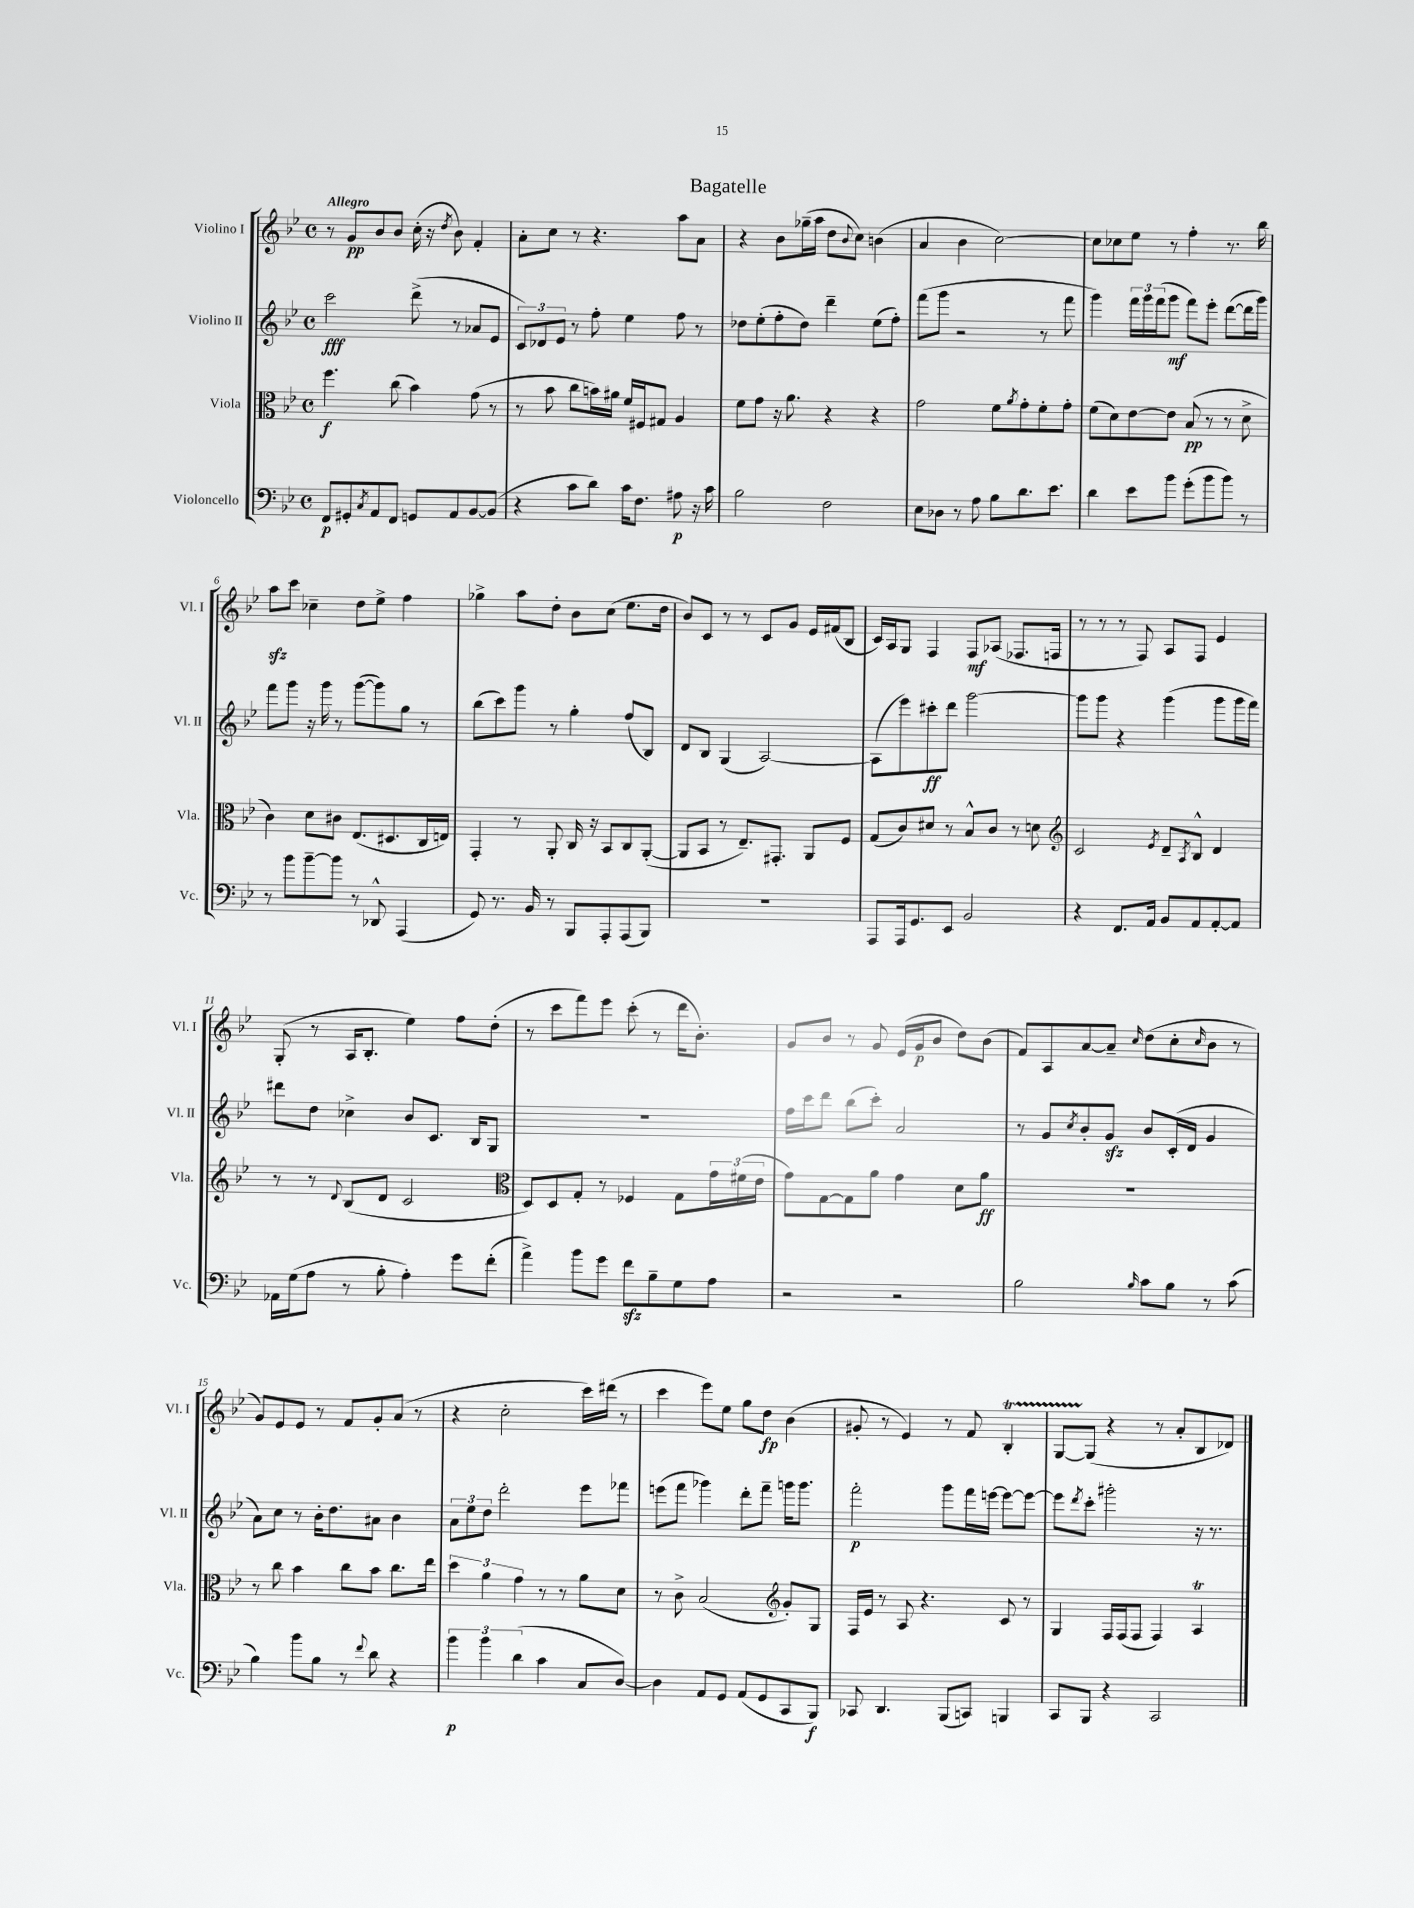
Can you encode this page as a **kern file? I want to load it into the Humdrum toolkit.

**kern	**kern	**kern	**kern
*staff4	*staff3	*staff2	*staff1
*clefF4	*clefC3	*clefG2	*clefG2
*k[b-e-]	*k[b-e-]	*k[b-e-]	*k[b-e-]
*M4/4	*M4/4	*M4/4	*M4/4
*met(c)	*met(c)	*met(c)	*met(c)
8FF	4.ff	2ccc	8r
8GG#'	.	.	8g
8qC	.	.	.
8AA	.	.	8b-
8FF	(8cc	.	8b-
8GG	4b-)	(8ddd^	(16cc'
.	.	.	16r
.	.	.	8qdd
8AA	.	8r	8b-)
[8BB-	(8g	8a-	4f'
(8BB-]	8r	8e-	.
=	=	=	=
4r	8r	12c)	8a'
.	.	12d-	.
.	8b-	.	8cc
.	.	12e-	.
8c	8cc	8r	8r
8d)	16b)	8ff'	4.r
.	16a#	.	.
16c	16f	4ee-	.
8.F	16F#	.	.
.	8G#	.	.
8A#	4A	8ff	8aa
16r	.	8r	8a
16c	.	.	.
=	=	=	=
2B-	8f	8dd-	4r
.	8g	(8ee-'	.
.	16r	8ff'	8b-
.	8.a	.	.
.	.	8dd-)	(16gg-~
.	.	.	16aa
2F	4r	4ddd~	8dd
.	.	.	8qqb-
.	.	.	8cc)
.	4r	(8ee-	(4b
.	.	8ff')	.
=	=	=	=
8E-	2g	(8fff	4a
8D-	.	8ggg	.
8r	.	2r	4b-
8A	.	.	.
8B-	8f	.	[2cc)
.	8qa	.	.
8.d	8g'	.	.
.	8f'	8r	.
8.e-	.	.	.
.	8g'	8fff	.
=	=	=	=
4d	(8f	4ggg)	8cc]
.	8d)	.	8cc-
8e-	[8e-	24fff	8ee-
.	.	24ggg	.
.	.	(24fff	.
8b-	8e-]	8ggg	8r
(8g'	(8B-	8fff)	4ff'
8b-	8r	8eee-'	.
8b-)	8r	([8ddd	8.r
8r	8d^	16ddd]	.
.	.	16ggg)	16bb-
=	=	=	=
8r	4c)	8fff	8aa
8b-	.	8ggg	8ccc
[8b-~	8d	16r	4cc-~
.	.	16ggg	.
8b-]	8c#	8r	.
8r	(8.E-	([8ggg	8dd
8DD-^^	.	8ggg])	8ee-^
.	8.D#	.	.
(4AAA	.	8gg	4ff
.	16C	8r	.
.	16E)	.	.
=	=	=	=
8GG)	4GG'	(8bb-	4gg-^
8.r	.	8ccc)	.
.	8r	8ggg	8aa
16BB-	.	.	.
8r	8AA'	8r	8dd'
8BBB-	16C	4gg'	8b-
.	16r	.	.
8AAA'	8BB-	.	(8cc
(8AAA	8C	(8ff	8.ee-
8BBB-)	([8AA'	8B-)	.
.	.	.	16dd
=	=	=	=
1r	8AA]	8d	8b-)
.	8BB-	8B-	8c
.	8r	(4G	8r
.	8.E-~)	.	8r
.	.	[2A)	8c
.	8.GG#'	.	.
.	.	.	8g
.	8AA	.	16e-
.	.	.	(16f#
.	8F	.	8B-
=	=	=	=
8AAA	(8G	(8A]	16c)
.	.	.	16A
16AAA	8c)	8eee-)	8G
8.GG	.	.	.
.	8d#	8ccc#'	4F
8EE-	8r	8ddd	.
2BB-	8B-^^	[2ggg	8F
.	8c	.	(8A-
.	8r	.	8.F-
.	8d	.	.
.	.	.	16F
=	=	=	=
*	*clefG2	*	*
4r	2c	8ggg]	8r
.	.	8ggg	8r
8.FF	.	4r	8r
.	.	.	8F)
16AA	.	.	.
.	8qe-	.	.
8BB-	8d~	(4ggg	8A
.	8qA	.	.
8AA	8B-^^	.	8F
[8AA'	4d	8ggg	4e-
8AA]	.	16ggg	.
.	.	16fff)	.
=	=	=	=
16AA-	8r	8ddd#	(8G'
(16G	.	.	.
8A	8r	8dd	8r
.	8qqd	.	.
8r	(8B-	4cc-^	16A
.	.	.	8.B-'
8B-'	8d	.	.
4A')	2c	8b-	4ee-)
.	.	8.c	.
8g	.	.	8ff
.	.	16B-	.
(8f'	.	8G	(8dd'
=	=	=	=
*	*clefC3	*	*
4a^)	8D)	1r	8r
.	8D	.	8ccc
8b-	8G'	.	8fff)
8g	8r	.	8eee-
8f	4F-	.	(8ccc'
8B-~	.	.	8r
8G	8G	.	16ddd
.	.	.	8.b-')
8A	24g	.	.
.	(24f#	.	.
.	24e-	.	.
=	=	=	=
2r	8g)	16ff	8g
.	.	16ccc	.
.	[8G	8ddd	8b-
.	8G]	(8bb-	8r
.	8a	8ccc')	8g
2r	4g	2a	(16e-
.	.	.	16g
.	.	.	8b-
.	8d	.	8dd)
.	8a	.	(8b-
=	=	=	=
2B-	1r	8r	8f)
.	.	8g	8A
.	.	8qcc	.
.	.	8b-'	[8a
.	.	8g	8a~]
16qqB-	.	.	16qqcc
8c	.	8b-	(8dd
8B-	.	(16c'	8cc'
.	.	16d	.
.	.	.	16qqcc
8r	.	4g	8b-
(8c	.	.	8r
=	=	=	=
4B-)	8r	8a)	8g)
.	8cc	8cc	8e-
8b-	4b-	8r	8e-
8B-	.	16b-'	8r
.	.	8.dd	.
8r	8cc	.	8f
8qqf	.	.	.
8d	8b-	8a#	8g'
4r	8.cc	4b-	(8a
.	.	.	8r
.	16ee-	.	.
=	=	=	=
6b-	6dd	12a	4r
.	.	12ee-	.
6b-	6a	12dd	.
.	.	2ddd'	2cc'
(6d	6g	.	.
4c	8r	.	.
.	8r	.	.
8C	8a	8eee-	16ccc)
.	.	.	(16ddd#
[8D)	8d	8fff-	8r
=	=	=	=
4D]	8r	(8eee	4ccc
.	8c^	8fff	.
8AA	(2B-	4ggg-)	8eee-)
8GG	.	.	8ee-
(8AA	.	8ddd'	8gg
8GG	.	8fff~	8dd
*	*clefG2	*	*
8CC	8g')	16ggg	(4b-
.	.	8.ggg	.
8BBB-)	8G	.	.
=	=	=	=
8CC-	16F	2fff'	8g#'
.	16e-	.	.
4.DD	8r	.	8r
.	8A	.	4e-)
.	4.r	.	.
(8BBB-	.	8ggg	8r
8CC)	.	16fff	8f
.	.	[16eee	.
4BBB	8c	8eee_	4B-'
.	8r	8eee_	.
=	=	=	=
8CC	4G	8eee]	[8G
.	.	8qddd	.
8BBB-	.	8ccc'	(8G]
4r	16F	2ggg#'	4r
.	(16F	.	.
.	8F	.	.
2CC	4F)	.	8r
.	.	.	8a'
.	4A	16r	8B-
.	.	8.r	.
.	.	.	8d-)
==	==	==	==
*-	*-	*-	*-
